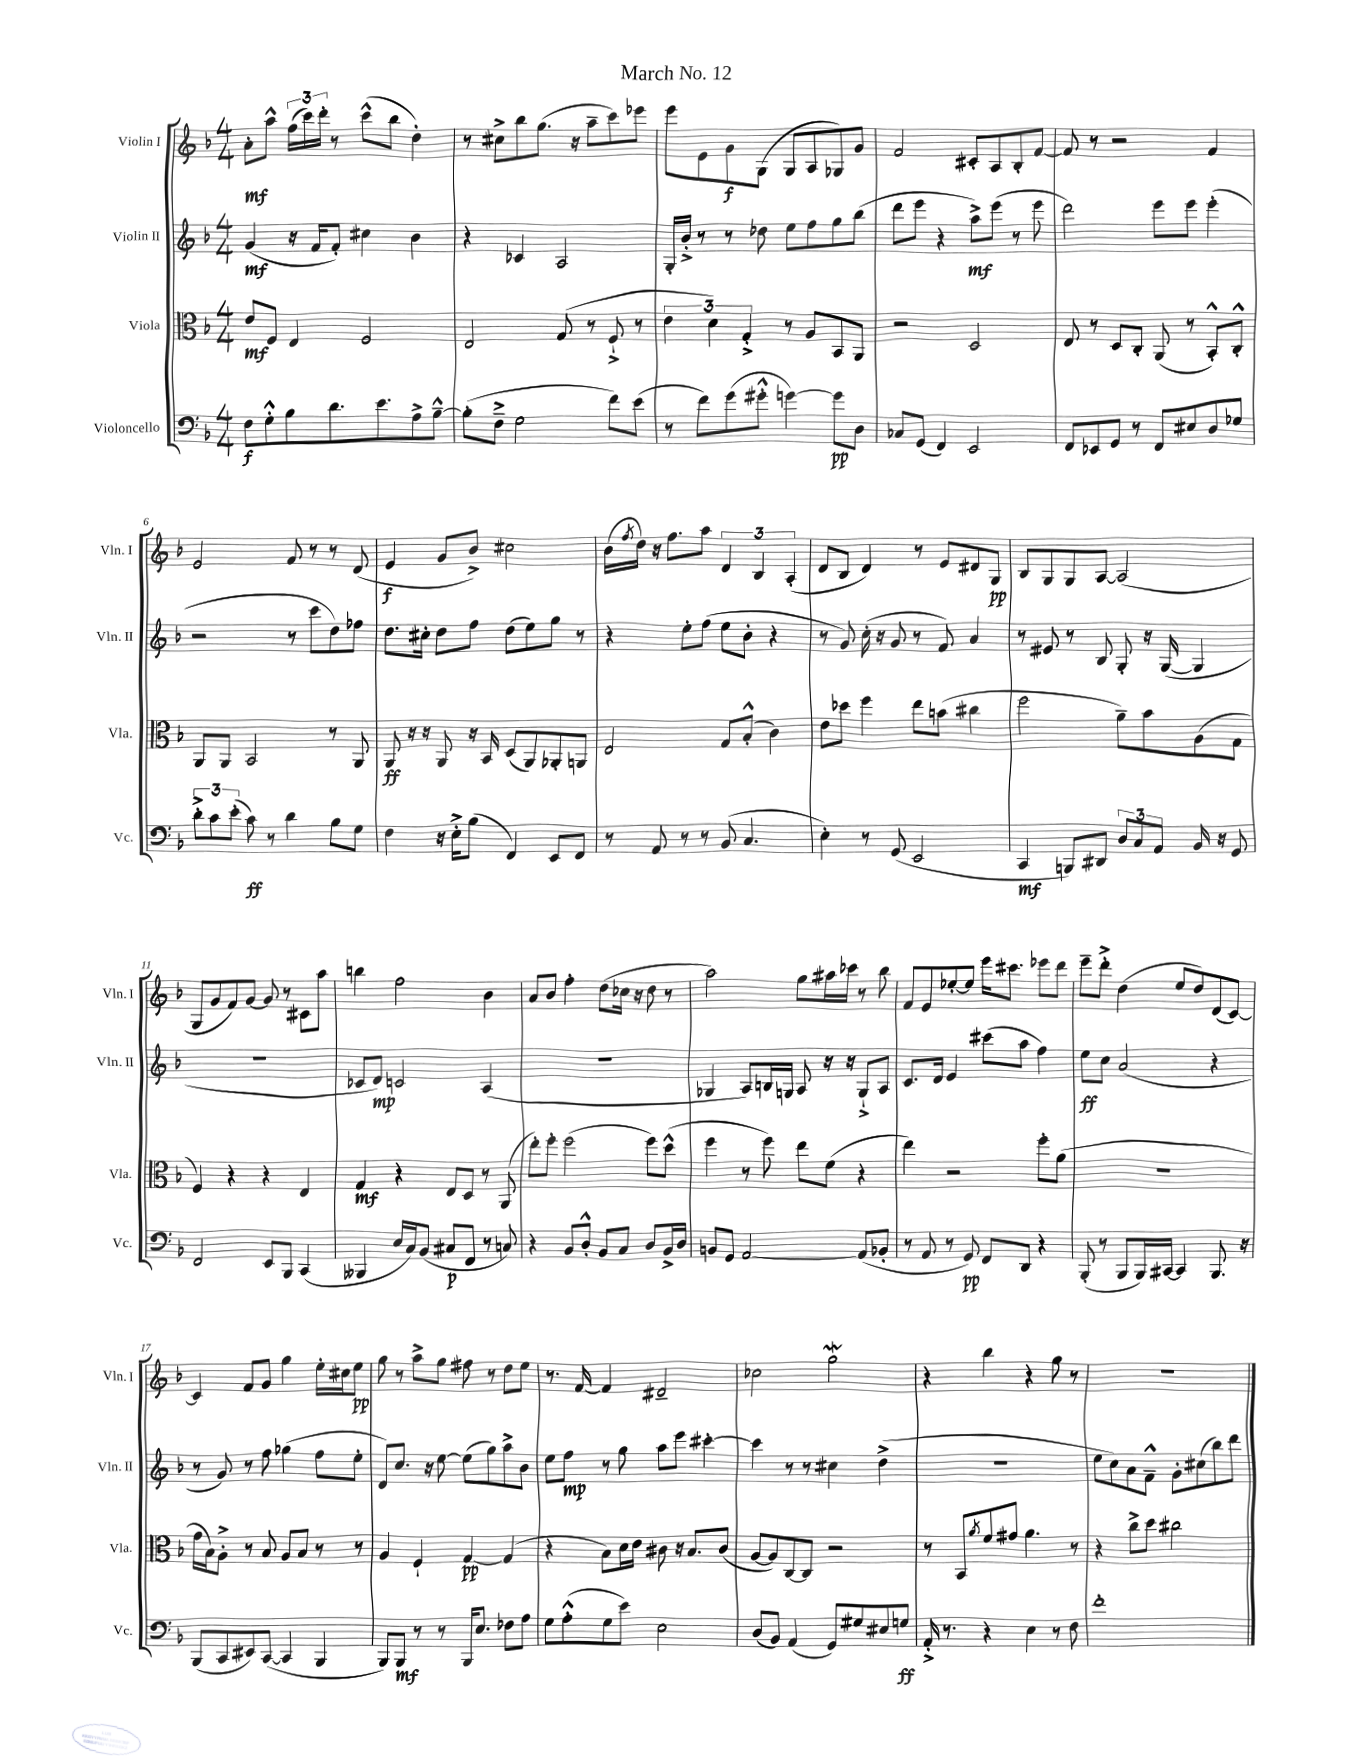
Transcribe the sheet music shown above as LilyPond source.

\header { title = "March No. 12" }
<<
\new StaffGroup <<
\new Staff = "s0" \with { instrumentName = "Violin I" shortInstrumentName = "Vln. I" } {
    \clef treble \key f \major \numericTimeSignature \time 4/4
    a'8-.\mf a''8-^ \tuplet 3/2 { f''16( c'''16) d'''16-. } r8 c'''8-^( bes''8 d''4-.) |
    r8 cis''8-> bes''8 g''8.( r16 a''8-- c'''8) ees'''8 |
    e'''8 e'8 g'8\f g8( g8 a8 ges8) g'8 |
    f'2 cis'8-. a8 bes8-. f'8~ |
    f'8 r8 r2 f'4 |
    e'2 f'8 r8 r8 d'8( |
    e'4\f g'8 bes'8->) cis''2 |
    bes'16( \acciaccatura { f''8 } d''16) r16 f''8. a''8 \tuplet 3/2 { d'4 bes4 a4-.( } |
    d'8 bes8 d'4) r8 e'8 dis'8 g8\pp |
    bes8 g8 g8 a8~ a2( |
    g8 g'8 f'8) g'8~ g'8 r8 cis'8 a''8 |
    b''4 f''2 bes'4 |
    a'8 bes'8 f''4-. d''8( ces''16 r16 d''8 r8 |
    a''2) g''8 ais''16 ces'''16 r8 bes''8 |
    f'8 e'8 ees''8~-. ees''8 e'''16 cis'''8. ees'''8 d'''8 |
    e'''8-- d'''8-.-> d''4( e''8 d''8) d'8( c'8~) |
    c'4 f'8 g'8 g''4 e''16-. cis''16 e''8\pp |
    g''8 r8 a''8-> g''8 fis''8 r8 d''8 e''8 |
    r8. f'16~ f'4 dis'2-- |
    ces''2 g''2\mordent |
    r4 bes''4 r4 g''8 r8 |
    r1 \bar "|." |
}
\new Staff = "s1" \with { instrumentName = "Violin II" shortInstrumentName = "Vln. II" } {
    \clef treble \key f \major \numericTimeSignature \time 4/4
    g'4\mf( r16 f'16 f'8-.) cis''4 bes'4 |
    r4 ces'4 a2 |
    g16-. bes'16-.-> r8 r8 des''8 e''8 f''8 g''8 bes''8( |
    d'''8 e'''8 r4 a''8->\mf) e'''8( r8 e'''8 |
    d'''2) e'''8 e'''8 e'''4-.( |
    r2 r8 c'''8 d''8) fes''8 |
    d''8. cis''16-. d''8 f''8 d''8( e''8) g''8 r8 |
    r4 e''8-. f''8( e''8 bes'8-. r4 |
    r8 g'8) c''16-.( r16 g'8 r8 f'8) a'4 |
    r8 eis'8 r8 bes8 g8-. r16 g16~( g4 |
    R1 |
    ces'8 d'8\mp) c'2 a4( |
    R1 |
    ges4 a8) b16 g16 a8 r16 r16 g8-!-> a8 |
    c'8. d'16 e'4 cis'''8( a''8 f''4) |
    e''8\ff c''8 a'2( r4 |
    r8 g'8) r8 f''8 ges''4( f''8 e''8-. |
    d'8) c''8. r16 e''8~ e''8( g''8) a''8-> bes'8 |
    e''8 f''8\mp r8 g''8 a''8 e'''8 cis'''4~-. |
    cis'''4 r8 r8 cis''4 d''4->( |
    R1 |
    e''8 c''8) a'8 f'8---^ g'8-. cis''8( bes''8) d'''8 \bar "|." |
}
\new Staff = "s2" \with { instrumentName = "Viola" shortInstrumentName = "Vla." } {
    \clef alto \key f \major \numericTimeSignature \time 4/4
    e'8\mf f8 e4 f2 |
    e2 g8( r8 f8-!-> r8 |
    \tuplet 3/2 { e'4 d'4) g4-.-> } r8 a8 bes,8 a,8 |
    r2 d2 |
    e8 r8 d8 c8-. a,8( r8 bes,8-.-^) c8-.-^ |
    a,8 a,8 bes,2 r8 a,8 |
    a,8\ff r16 r16 a,8 r16 bes,16 d8( a,8) aes,8-. a,8 |
    e2 g8 bes8-.-^( c'4) |
    e'8 des''8 f''4 e''8 b'8( cis''4 |
    f''2 a'8--) bes'8 a8( g8 |
    f4) r4 r4 e4 |
    g4\mf r4 e8 d8 r8 a,8( |
    e''8-.) f''8-. f''2( f''8) d''8-^( |
    f''4 r8 f''8) e''8 f'8( r4 |
    e''4) r2 f''8-. a'8( |
    r1 |
    g'16 bes16) a8-.-> r8 bes8 a8 bes8 r8 r8 |
    a4 f4-! g4~\pp g4( |
    r4 bes8) d'16 e'16 cis'8 r16 bes8. cis'8( |
    a8~ a8) c8~ c8 r2 |
    r8 bes,8 \acciaccatura { a'8 } f'8 gis'8 a'4. r8 |
    r4 c''8-> d''8 cis''2 \bar "|." |
}
\new Staff = "s3" \with { instrumentName = "Violoncello" shortInstrumentName = "Vc." } {
    \clef bass \key f \major \numericTimeSignature \time 4/4
    f8\f g8-.-^ bes8 d'8. e'8. a8-> bes8~---^ |
    bes8-.( f8---> g2 f'8) e'8( |
    r8 f'8) g'8( gis'8-.-^ g'4~) g'8\pp d8 |
    ces8 g,8( f,4) e,2 |
    f,8 ees,8 g,8 r8 f,8 eis8 d8 ges8 |
    \tuplet 3/2 { d'8-.-> c'8 e'8-.( } c'8\ff) r8 d'4 bes8 g8 |
    f4 r16 e16-.-> bes8( f,4) e,8 f,8 |
    r8 a,8 r8 r8 bes,8( c4. |
    e4-.) r8 g,8( e,2 |
    c,4\mf b,,8) dis,8 \tuplet 3/2 { d8 c8 a,8 } bes,16 r16 g,8 |
    f,2 e,8 bes,,8 c,4( |
    beses,,4 e16 c16) bes,8( cis8\p f,8 r8 c8) |
    r4 bes,8 d8-.-^ bes,8 c8 d8 bes,16-> d16 |
    b,8 g,8 a,2~ a,8( bes,8-. |
    r8 a,8 r8 g,8\pp) f,8 d,8 r4 |
    bes,,8-.( r8 bes,,8 bes,,16) cis,16~ cis,4 bes,,8. r16 |
    bes,,8( c,8 eis,8) c,8~( c,4 bes,,4 |
    bes,,8) bes,,8\mf r8 r8 bes,,16 e8. fes8 a8 |
    g8 a8-.-^( g8 e'8) e2 |
    d8( bes,8) a,4( g,8) gis8 eis8 g8\ff |
    a,16-.-> r8. r4 e4 r8 f8 |
    f'1-. \bar "|." |
}
>>
>>
